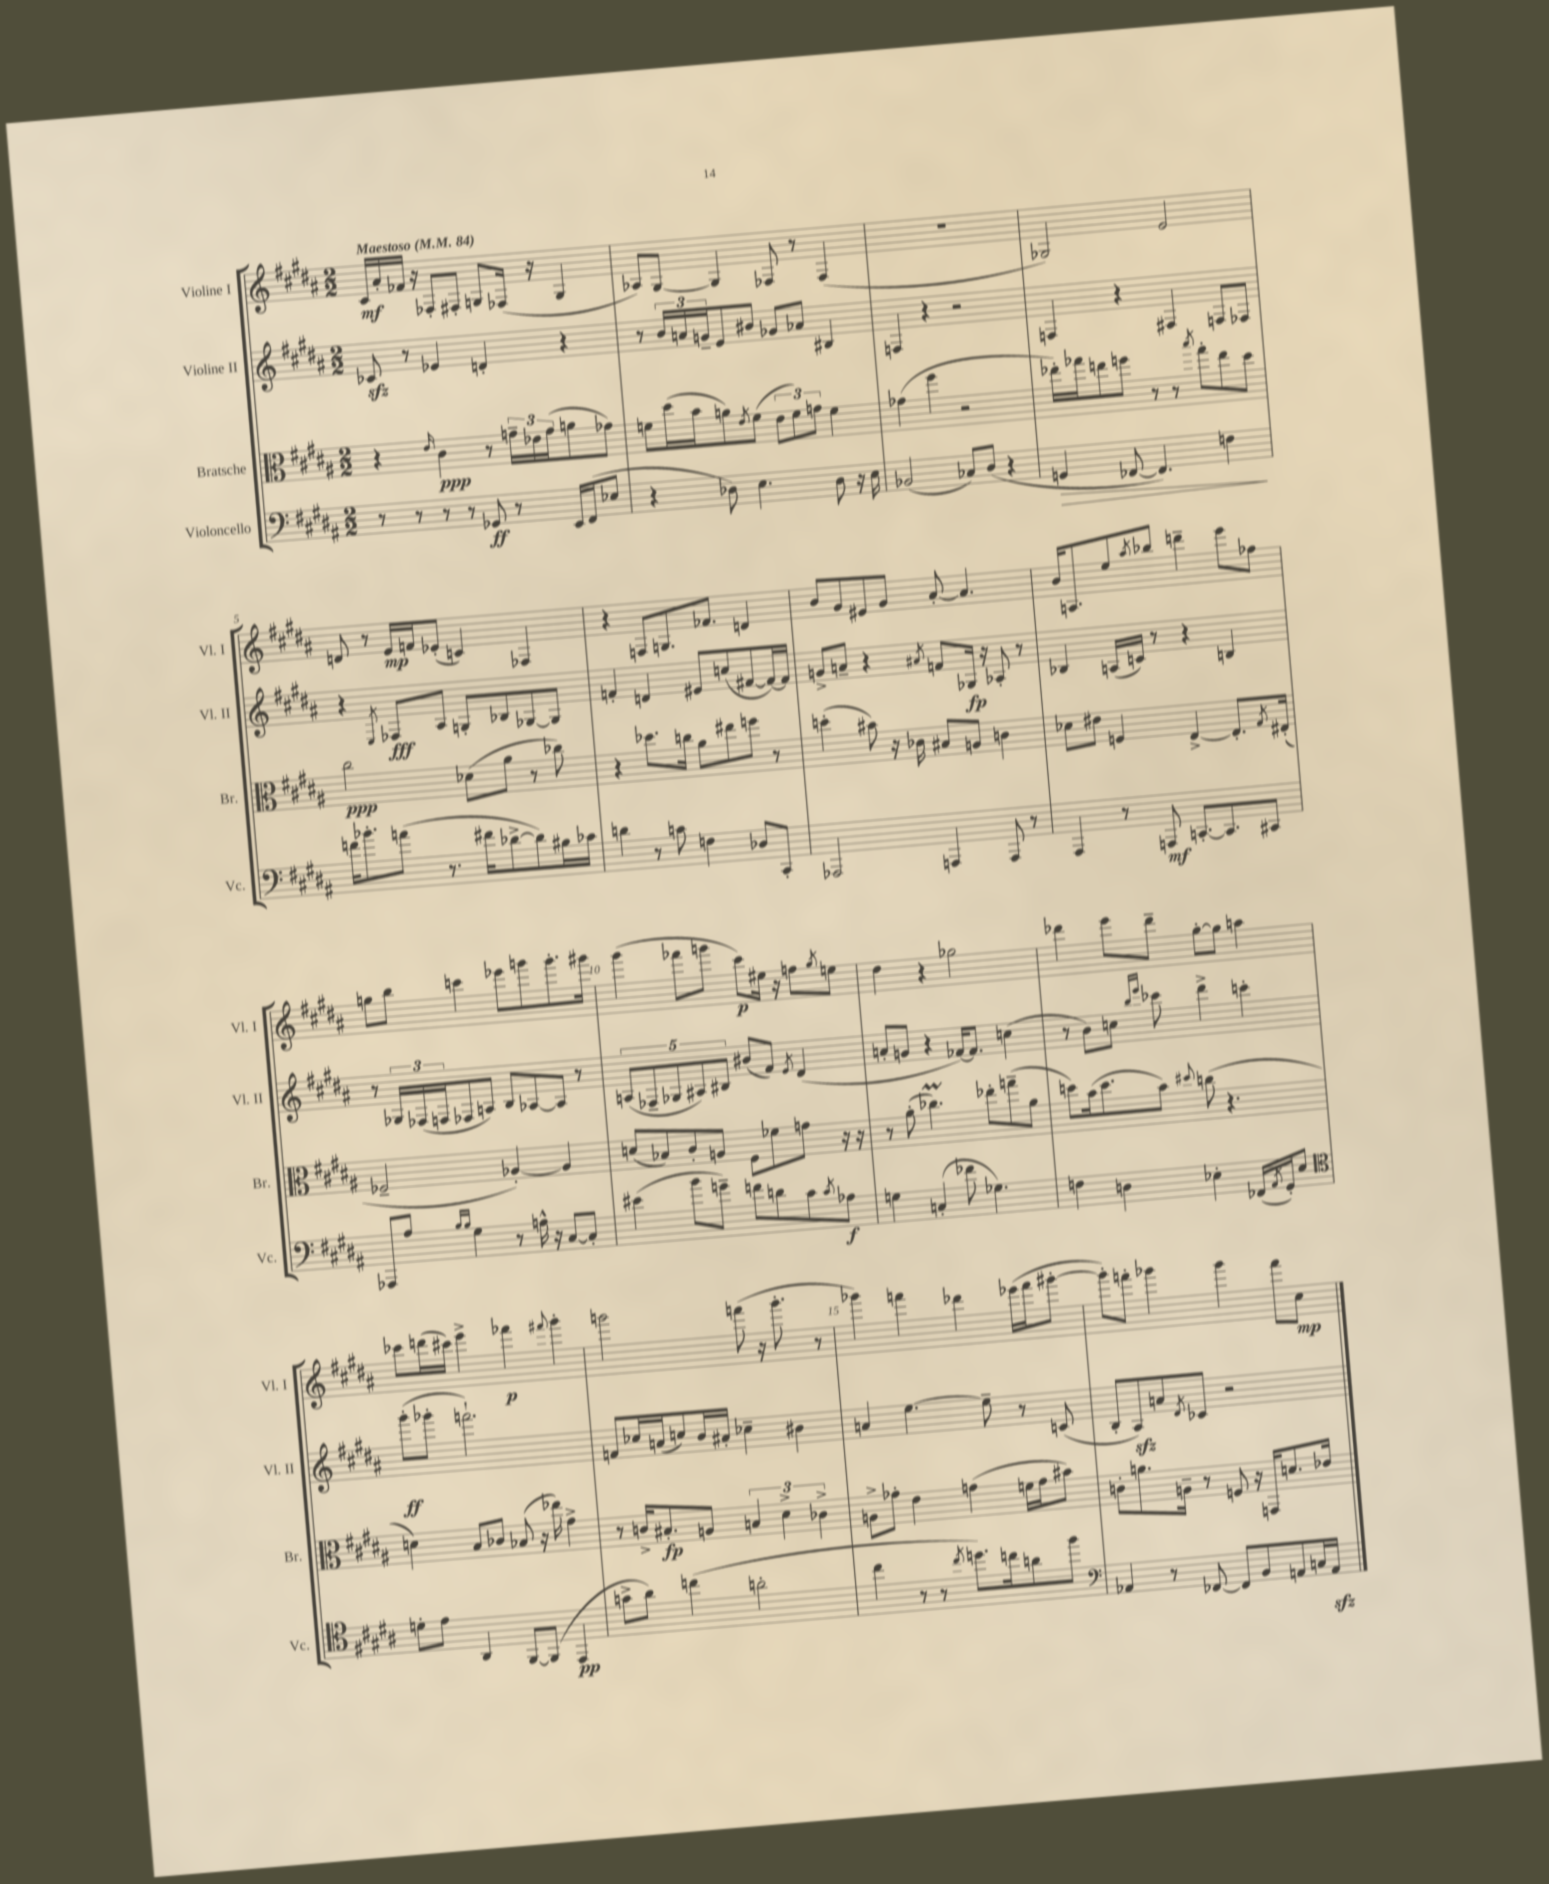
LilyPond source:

<<
\new StaffGroup <<
\new Staff = "s0" \with { instrumentName = "Violine I" shortInstrumentName = "Vl. I" } {
    \clef treble \key b \major \numericTimeSignature \time 2/2 \tempo "Maestoso" 4 = 84
    cis'16\mf ais'16-. fes'16 r16 fes8-. fis8-. g8 fes16( r16 g4 |
    aes8) gis8~ gis4 fes8 r8 fes4( |
    R1 |
    ges2) e'2 |
    d'8 r8 e'16\mp f'16 ees'8-.( c'4) fes4 |
    r4 f8 g8. fes'8. d'4 |
    b'8 gis'8 eis'8 gis'8 ais'8~-. ais'4. |
    b'16 a8. e''8 \acciaccatura { ais''8 } bes''8 d'''4-- e'''8 fes''8 |
    g''8 b''8 c'''4 ees'''8 g'''8 g'''8.-. gis'''16 |
    gis'''4( fes'''8 g'''8 cis'''8\p) eis''16 r16 f''8 \acciaccatura { gis''8 } e''8 |
    dis''4 r4 ges''2 |
    des'''4 e'''8 des'''8-- gis''8~-. gis''8 a''4 |
    ces'''8 d'''16( cis'''16) e'''4-> fes'''4\p \appoggiatura { fis'''8 } gis'''4-. |
    g'''2 f'''8( r16 g'''8.-. r8 |
    ges'''4) f'''4 des'''4 ees'''16( f'''16 gis'''8~-. |
    gis'''8-.) f'''8-. ges'''4 ges'''4 f'''8 cis''8\mp \bar "|." |
}
\new Staff = "s1" \with { instrumentName = "Violine II" shortInstrumentName = "Vl. II" } {
    \clef treble \key b \major \numericTimeSignature \time 2/2
    ces'8\sfz r8 ees'4 d'4-. r4 |
    r8 \tuplet 3/2 { b'16 a'16 g'16-- } e'8 bis'8 ges'8 aes'8 bis4 |
    f4 r4 r2 |
    f4 r4 fis4 f8 fes8 |
    r4 \acciaccatura { e8 } fes8\fff ais8 g8-. bes8 ges8~ ges8 |
    f'4-. d'4 eis'8 c''8( fis'8~ fis'16~) fis'16 |
    g'8-> a'8-- r4 \acciaccatura { ais'8 } f'8 ges16\fp r16 aes8-. r8 |
    bes4 a16( c'16) r8 r4 b4 |
    r8 \tuplet 3/2 { ges16 fes16( f16 } fes8 a8) b8 aes8~ aes8 r8 |
    \tuplet 5/4 { a8( fes8-- ges8 ais8) bis8 } bis'8( fis'8) \acciaccatura { e'8 } dis'4( |
    a'8-. g'8 r4 fes'16~) fes'8. c''4( |
    r8 b'8) c''8 \grace { b''16 e'''16 } ces'''8 dis'''4-> c'''4-. |
    gis'''8-.\ff( ges'''8-. f'''2.-!) |
    f'8 ces''16 a'16( c''8) b'16 ais'16-. ces''4-- bis'4 |
    a'4 e''4.~ e''8-- r8 c'8( |
    b8-. ais8\sfz) a'8 \acciaccatura { dis'8 } ces'8 r2 \bar "|." |
}
\new Staff = "s2" \with { instrumentName = "Bratsche" shortInstrumentName = "Br." } {
    \clef alto \key b \major \numericTimeSignature \time 2/2
    r4 \grace { e'16 } cis'4\ppp r8 \tuplet 3/2 { g'16-- ees'16 g'16( } a'8 ges'8) |
    f'8 dis''16( b'16 a'8) \acciaccatura { e'8 } f'8( \tuplet 3/2 { e'8 f'8) g'8 } f'4 |
    ges'4( fis''4 r2 |
    ees''16-.) ges''16 e''8 f''8 r8 r8 \acciaccatura { b''8 } ges''8-. e''8 dis''8 |
    cis''2\ppp des'8( ais'8 r8 ces''8) |
    r4 des''8. c''16 ais'8 eis''8 f''8 r8 |
    d''4-.( bis'8) r16 ces'16 bis8 a8 c'4 |
    des'8 eis'8 f4 e4~-> e8.-. \acciaccatura { gis8 } eis16-.( |
    fes2-- aes4~-.) aes4 |
    d'8( bes8) cis'8-. a8 fis8 fes'8 g'8 r16 r16 |
    r8 ais'8-.( ces''4.\prall) ees''8-. g''8--( ais'8 |
    d''8) b'16( d''8. b'8) \appoggiatura { dis''8 } c''8( r4. |
    d'4) b8 ces'8 bes8( r16 ees''16) gis'4-> |
    r8 c'16-> bis8.-.\fp a8 \tuplet 3/2 { b4 dis'4-> ces'4-> } |
    a8-> ges'8-. e'4 g'4( f'16 g'16 bis'8) |
    c'8-. a'8. a16-- r8 f8 r16 g,16 d'8. ees'16 \bar "|." |
}
\new Staff = "s3" \with { instrumentName = "Violoncello" shortInstrumentName = "Vc." } {
    \clef bass \key b \major \numericTimeSignature \time 2/2
    r8 r8 r8 r8 ges,8\ff r8 e,16 fis,16( ees8 |
    r4 des8) e4. des8 r16 e16 |
    bes,2( ces8) dis8( r4 |
    g,4\> fes,8~ fes,4.) f4\! |
    f'16 bes'8.-. a'8( r8. fis'16 des'8~-> des'8) bis16 ces'16 |
    d'4 r8 c'8 f4 des8 cis,8-. |
    aes,,2 a,,4 a,,8 r8 |
    ais,,4 r8 a,,8\mf c,8.~-. c,8. cis,8 |
    aes,,8 ais8 \grace { b16 b16 } gis4 r8 a16-^ r16 cis8~ cis8-. |
    eis'4( b'8 g'8--) f'8 d'8 cis'8 \acciaccatura { cis'8 } aes8\f |
    g4 c4-.( fes'8 ges4.) |
    f4 d4 ees4-. fes,16( \acciaccatura { ais,8 } gis,16-.) ees8 |
    \clef tenor d'8-. e'8 ais,4 fis,8~ fis,8( e,4\pp |
    g'8-> ais'8) c''4( a'2-. |
    cis''4 r8 r8 \acciaccatura { cis''8 } d''8.) c''16 a'8 fis''8 |
    \clef bass aes,4 r8 fes,8~ fes,8 b,8 a,8 c16 a,16\sfz \bar "|." |
}
>>
>>
\layout { \context { \Score \override BarNumber.break-visibility = ##(#f #t #t) barNumberVisibility = #(every-nth-bar-number-visible 5) } }
